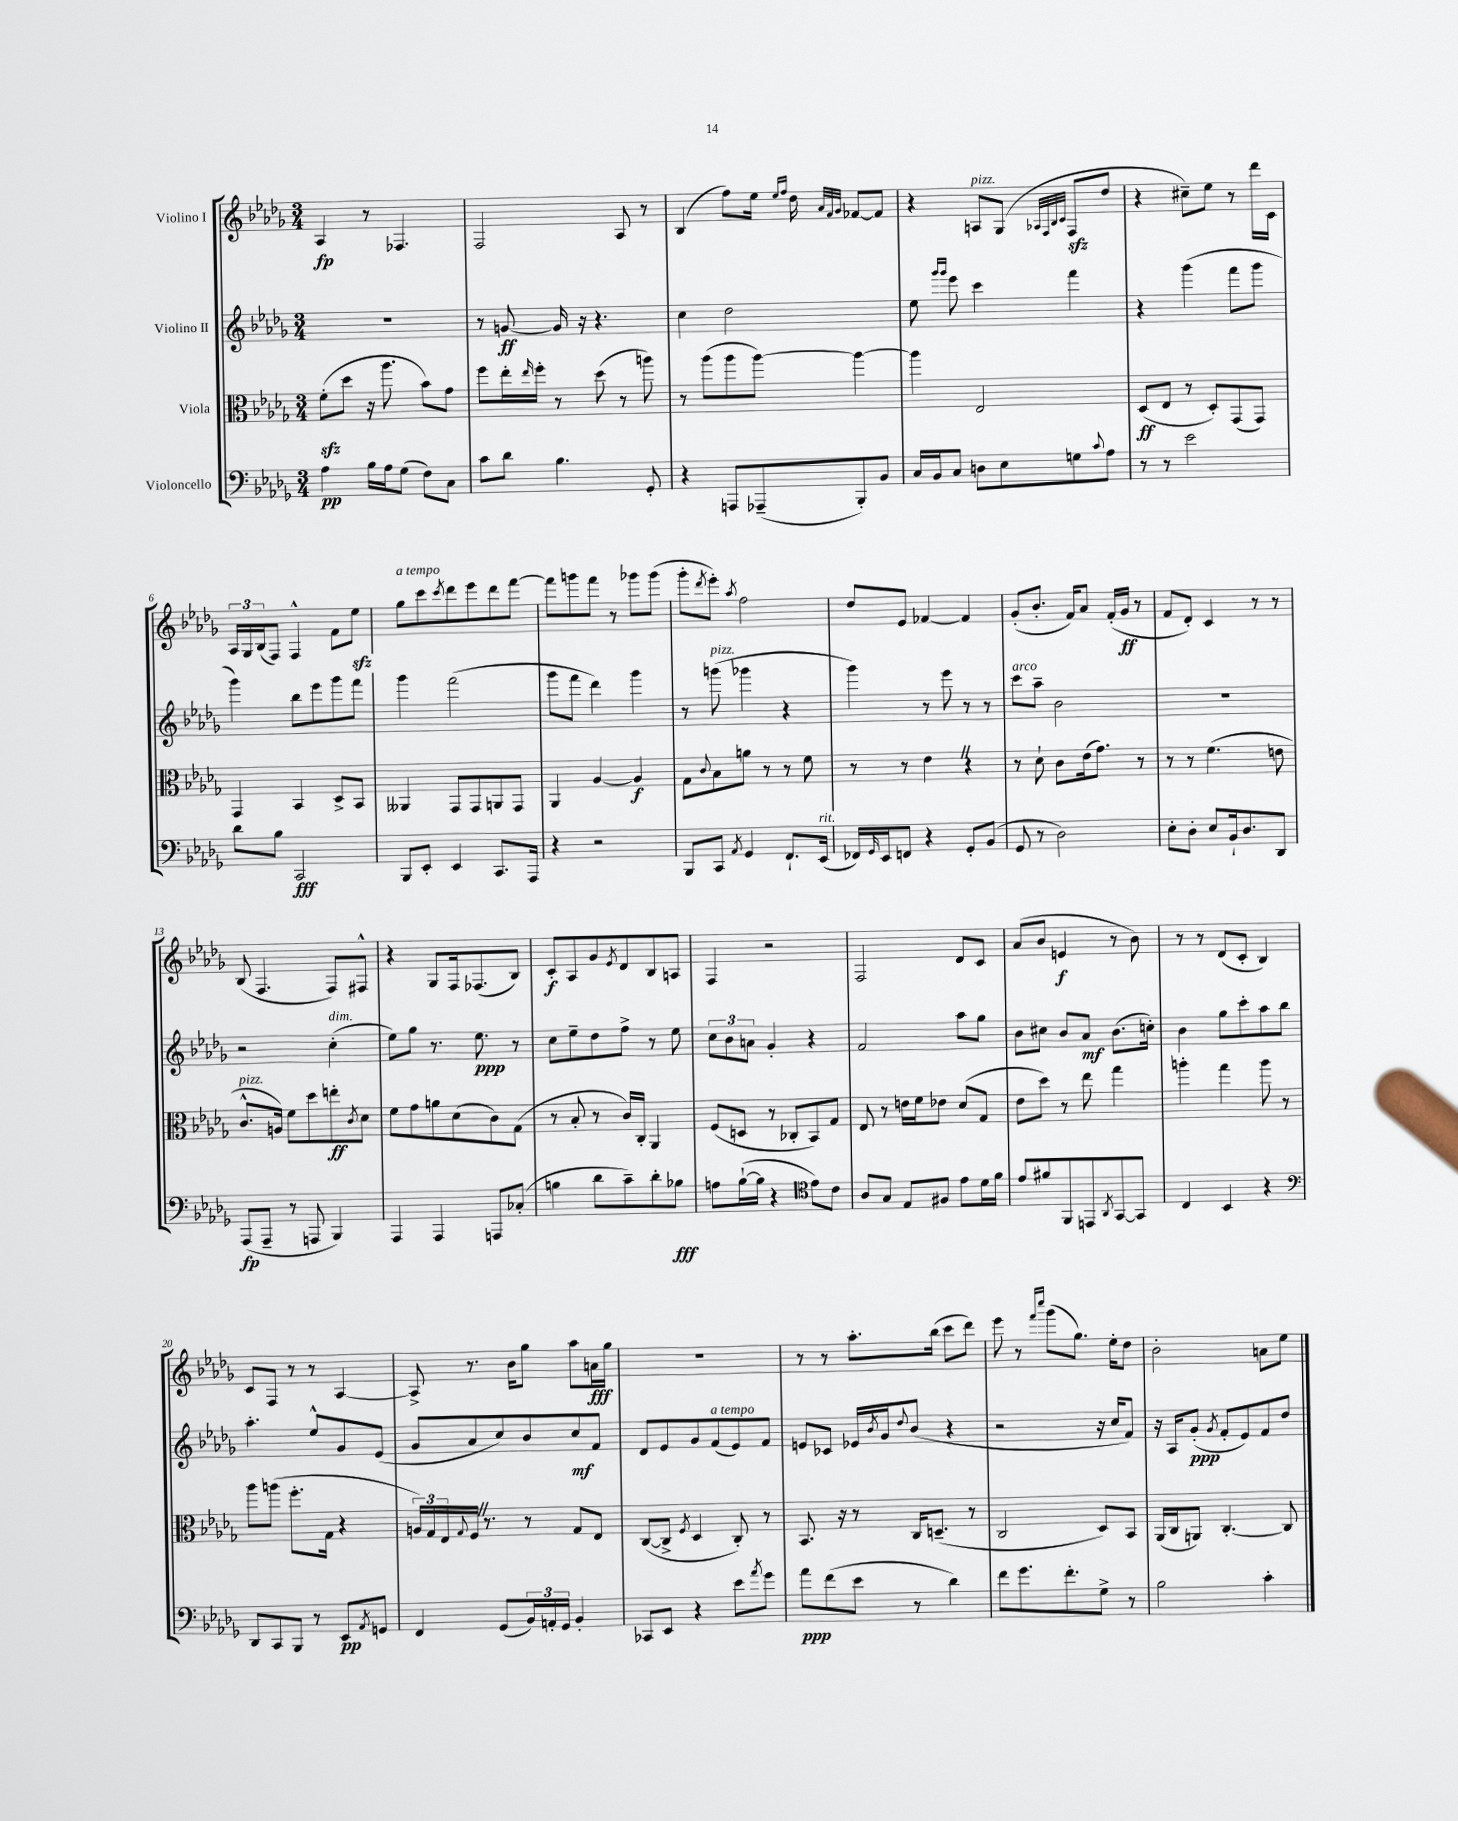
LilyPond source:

<<
\new StaffGroup <<
\new Staff = "s0" \with { instrumentName = "Violino I" } {
    \clef treble \key des \major \numericTimeSignature \time 3/4
    aes4\fp r8 fes4. |
    f2 aes8 r8 |
    bes4( f''8) ees''16 \grace { ees''16 f''16 } des''16 \grace { aes'32 f'32 ges'32 } fes'8~ fes'8 |
    r4 a8^\markup { \italic "pizz." } ges8( \grace { aes32 f32 bes32 c'32 } f8\sfz des''8 |
    r4 cis''8--) ees''8 r8 des'''16 c'16 |
    \tuplet 3/2 { aes16 ges16 bes16( } f8) f4-^ f'8 ees''8\sfz |
    ges''8^\markup { \italic "a tempo" } c'''8 \acciaccatura { c'''8 } des'''8 ees'''8 des'''8 f'''8~ |
    f'''8 g'''8 f'''8 r8 ges'''8 ges'''8( |
    ges'''8-. \acciaccatura { des'''8 } ees'''8-.) \acciaccatura { aes''8 } f''2 |
    des''8 ees'8 fes'4~ fes'4 |
    ges'8-.( bes'8.-. f'16) aes'8 f'16-.( ges'16\ff r8 |
    f'8 des'8-.) c'4 r8 r8 |
    bes8( f4. f8) fis8-^ |
    r4 ges8 f16 fes8.( bes8) |
    c'8-.\f aes8 ges'8 \acciaccatura { ees'8 } des'8 bes8 a8 |
    f4 r2 |
    f2 des'8 c'8 |
    aes'8( bes'8 e'4\f r8 bes'8) |
    r8 r8 des'8( c'8-. bes4) |
    c'8 f8 r8 r8 aes4~ |
    aes8-> r8. bes'16 ges''8 aes''8 a'16\fff ges''16 |
    R2. |
    r8 r8 aes''8.-. bes''16( c'''8 des'''8) |
    ees'''8 r8 \grace { f'''16 c''''16 } ges'''8( ges''8.) ees''16-. des''8 |
    bes'2-. a'8 ees''8 \bar "|." |
}
\new Staff = "s1" \with { instrumentName = "Violino II" } {
    \clef treble \key des \major \numericTimeSignature \time 3/4
    R2. |
    r8 g'8~\ff g'16 r16 r4. |
    c''4 des''2 |
    ees''8 \grace { ges'''16 ges'''16 } ees'''8 c'''4 f'''4 |
    r4 ges'''4( f'''8 ges'''8 |
    ges'''4) bes''8 ees'''8 ges'''8 f'''8 |
    ges'''4 f'''2( |
    ges'''8 f'''8 des'''4) ges'''4 |
    r8 g'''8^\markup { \italic "pizz." }( ges'''4 r4 |
    ges'''4) r8 ees'''8 r8 r8 |
    c'''8^\markup { \italic "arco" } aes''8-- bes'2 |
    R2. |
    r2 c''4-.^\markup { \italic "dim." }( |
    ees''8) ges''8 r8. ees''8.\ppp r8 |
    c''8 ees''8-- des''8 f''8-> r8 ees''8 |
    \tuplet 3/2 { c''8 bes'8 a'8 } ges'4-. r4 |
    f'2 aes''8 ges''8 |
    bes'8 cis''8 bes'8 aes'8\mf bes'8.( c''16-.) |
    bes'4 ges''8 c'''8-. aes''8 bes''8 |
    aes''4.-. ees''8-^ ges'8 ees'8( |
    ges'8 aes'8 c''8) bes'8 c''8\mf f'8 |
    des'8 ees'8 ges'8 f'8^\markup { \italic "a tempo" }( ees'8) f'8 |
    e'8 ces'8 ees'16 \acciaccatura { bes'8 } ges'16 \appoggiatura { des''8 } bes'8( r4 |
    r2 r16 c''16 f'8) |
    r16 aes16 ges'8-.\ppp( \acciaccatura { ges'8 } f'8-. ees'8) f'8 des''8 \bar "|." |
}
\new Staff = "s2" \with { instrumentName = "Viola" } {
    \clef alto \key des \major \numericTimeSignature \time 3/4
    f'8-.\sfz( des''8 r16 aes''8. bes'8) ges'8 |
    f''8 ees''16-. \grace { ees''16 } f''16-. r8 des''8( r8 a''8) |
    r8 aes''8( aes''8 aes''8~) aes''4~ |
    aes''4 ees2 |
    des8\ff( ees8 r8 des8-.) ges,8( ges,8) |
    ges,4 bes,4 des8-> bes,8 |
    aeses,4 ges,8 ges,8 a,8 ges,8 |
    aes,4 aes4~ aes4\f |
    ges8 \appoggiatura { c'8 } bes8 a'8 r8 r8 f'8 |
    r8 r8 ees'4 \once \override BreathingSign.text = \markup { \musicglyph "scripts.caesura.straight" } \breathe r4 |
    r8 des'8-! c'8 ees'16( ges'8.) r8 |
    r8 r8 f'4.( e'8 |
    c'8.-^^\markup { \italic "pizz." } a16) f'8 des''8 e''8-.\ff \acciaccatura { c'8 } des'8 |
    f'8 ges'8 a'8 des'8( c'8) ges8( |
    r8 bes8-. r8 c'16) c16-. aes,4 |
    f8( d8 r8 ces8-. bes,8) ges8 |
    ees8 r8 e'16 f'16 ees'8 des'8( ges8 |
    ees'8 des''8) r8 ees''8 ges''4 |
    a''4-. ges''4 a''8 r8 |
    aes''8 a''8( f''8.-. ges16 r4 |
    \tuplet 3/2 { a16) ges16 ees16 } \appoggiatura { ges8 } f16 \once \override BreathingSign.text = \markup { \musicglyph "scripts.caesura.straight" } \breathe r8. r8 ges8 ees8 |
    c8~( c8-> \acciaccatura { f8 } des4 c8-.) r8 |
    bes,8. r16 r8 c16 d8.--( r8 |
    c2 des8) bes,8 |
    aes,16( c16 a,8) c4.~-. c8 \bar "|." |
}
\new Staff = "s3" \with { instrumentName = "Violoncello" } {
    \clef bass \key des \major \numericTimeSignature \time 3/4
    aes4\pp bes16 aes16 ges8( f8) c8 |
    c'8 des'8 bes4. ges,8-. |
    r4 a,,8 aes,,8--( bes,,8-.) bes,8 |
    c16 bes,16 c8 d8 ees8 g8 \appoggiatura { c'8 } aes8 |
    r8 r8 ees'2 |
    des'8 bes8 c,2\fff |
    bes,,8 ees,8-. ees,4 c,8. aes,,16 |
    r4 r2 |
    bes,,8 c,8 \acciaccatura { aes,8 } ges,4 f,8.-! ees,16^\markup { \italic "rit." }( |
    fes,16) \grace { ges,16 } ees,16 f,8 r4 ges,8-. bes,8( |
    ges,8 r8 des2) |
    ees8-. des8-. ees8 bes,16-! des8. des,8 |
    aes,,8\fp( aes,,8-- r8 a,,8 bes,,4) |
    aes,,4 aes,,4 a,,8 ces8-.( |
    b4 des'8 c'8--) des'8-. bes8\fff |
    a8 bes16~-!( bes16 r4 \clef tenor ees'8) c'8 |
    aes8 ges8 ees8 fis8 ees'8 des'16 f'16 |
    ees'8 fis'8 f,8 e,8 \acciaccatura { aes,8 } ges,8~ ges,8 |
    c4 bes,4 r4 |
    \clef bass des,8 c,8 bes,,8 r8 ees,8\pp \acciaccatura { aes,8 } g,8 |
    f,4 ges,8( \tuplet 3/2 { bes,16) a,16-. ges,16 } bes,4-. |
    ces,8 ees,8 r4 ees'8 \acciaccatura { aes'8 } ges'8 |
    aes'8\ppp f'8( ees'8 r8 des'4) |
    f'8 ges'8. f'8.-. ges8-> r8 |
    bes2 c'4-. \bar "|." |
}
>>
>>
